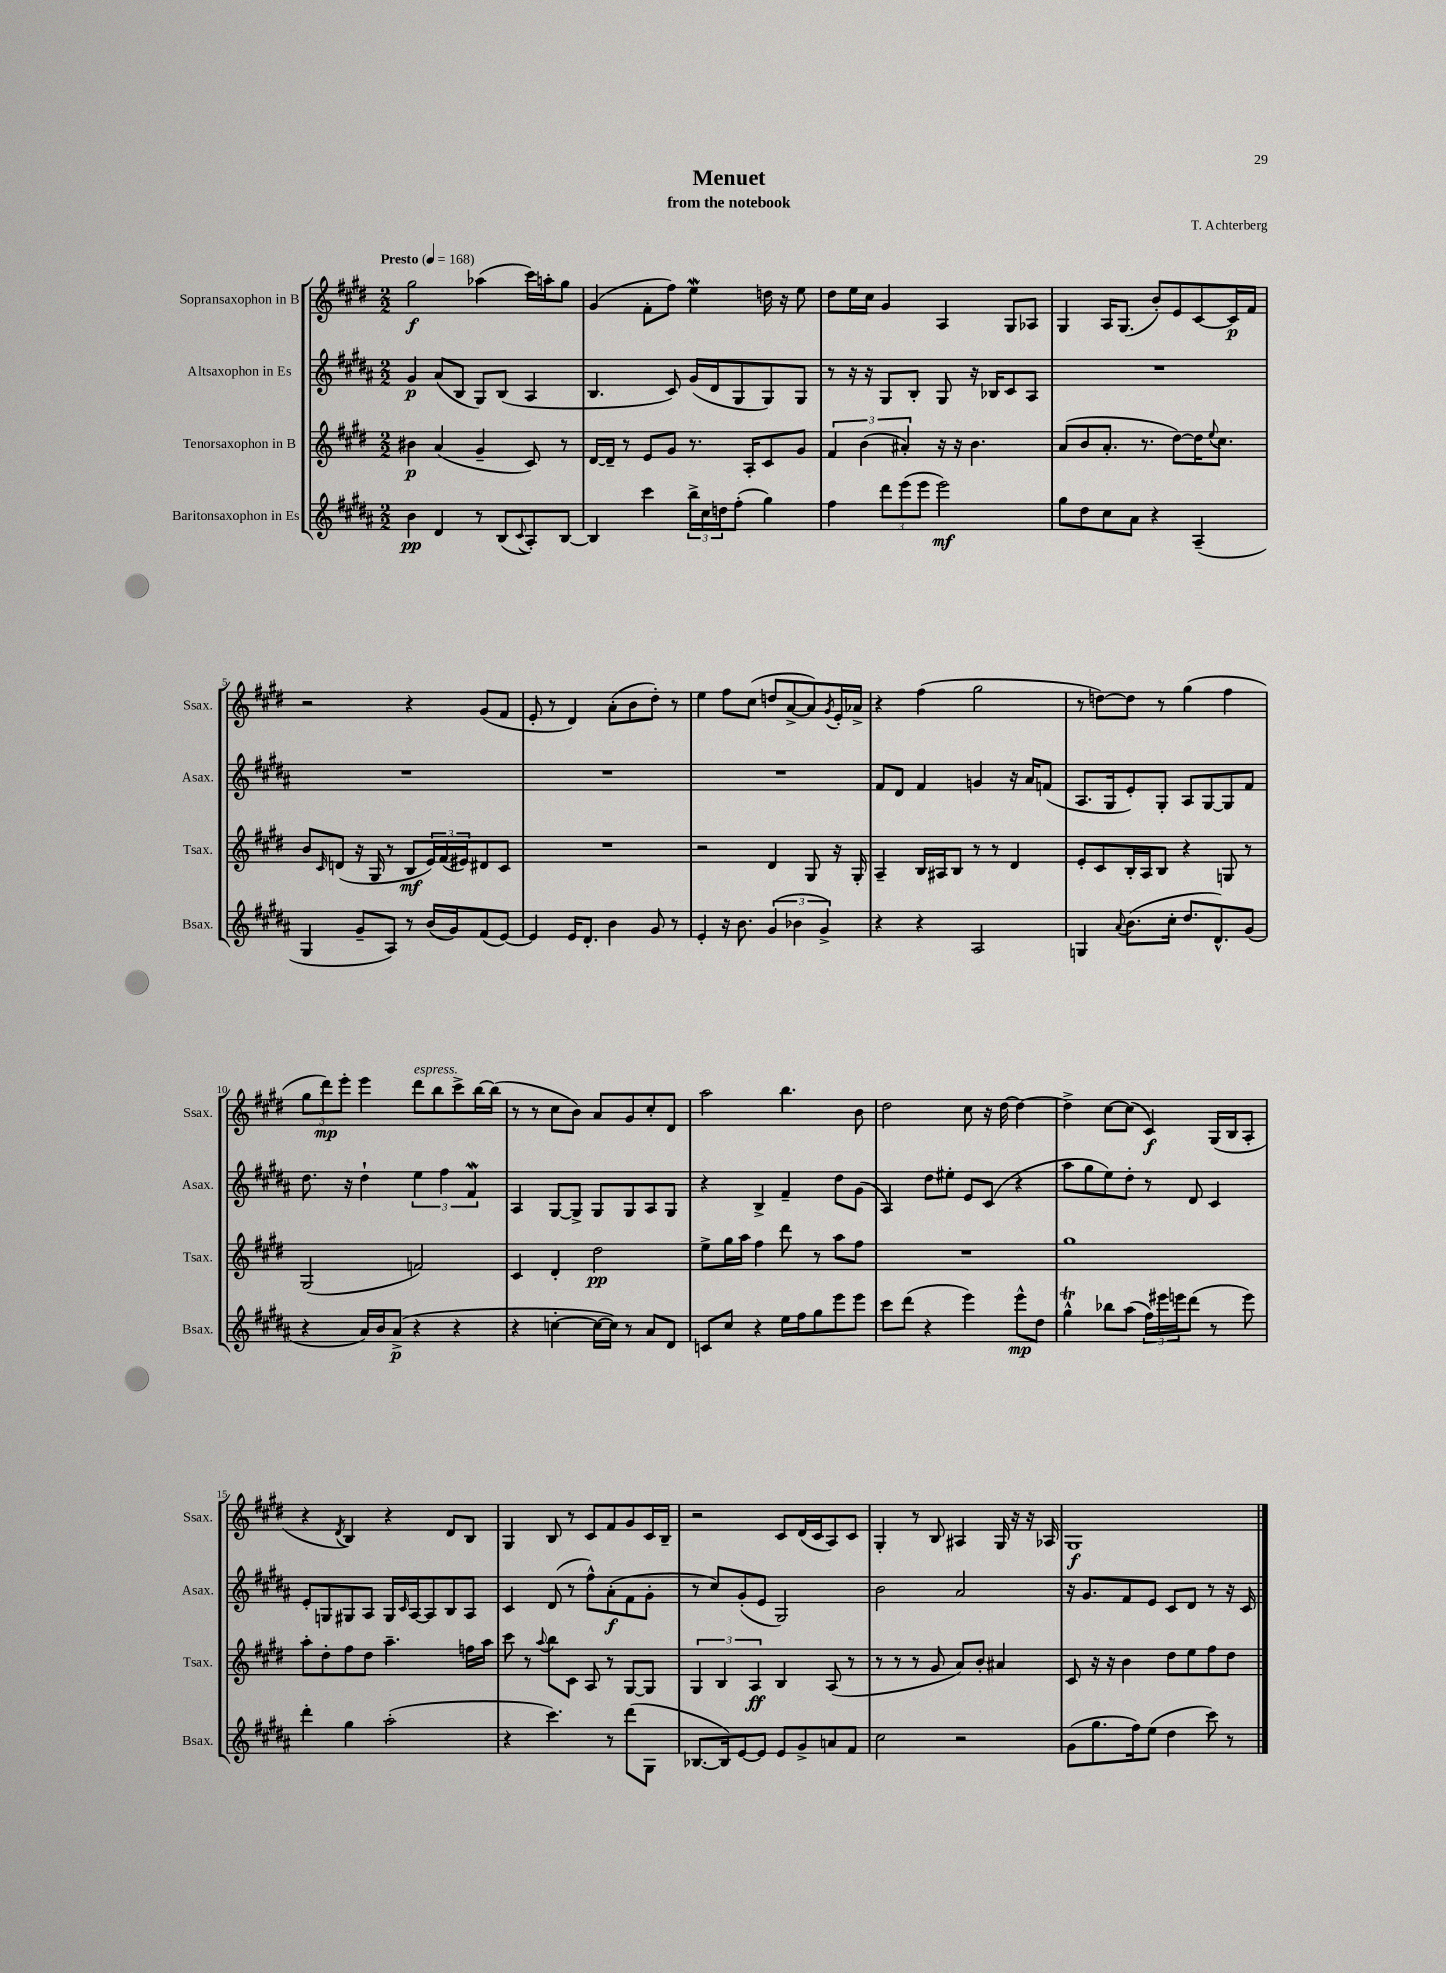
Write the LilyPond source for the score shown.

\header { title = "Menuet" composer = "T. Achterberg" subtitle = "from the notebook" }
<<
\new StaffGroup <<
\new Staff = "s0" \with { instrumentName = "Sopransaxophon in B" shortInstrumentName = "Ssax." } {
    \clef treble \key e \major \numericTimeSignature \time 2/2 \tempo "Presto" 4 = 168
    gis''2\f aes''4( cis'''16) a''16-. gis''8 |
    gis'4( fis'8-. fis''8) e''4\mordent d''16 r16 e''8 |
    dis''8 e''16 cis''16 gis'4 a4 gis8 aes8 |
    gis4 a16 gis8.( b'8-.) e'8 cis'8~ cis'16\p fis'16 |
    r2 r4 gis'8( fis'8 |
    e'8-. r8 dis'4) a'8-.( b'8 dis''8-.) r8 |
    e''4 fis''8 cis''8( d''8 a'8~-> a'8) \acciaccatura { gis'8 } e'16-. aes'16-> |
    r4 fis''4( gis''2 |
    r8 d''8~) d''8 r8 gis''4( fis''4 |
    \tuplet 3/2 { gis''8 dis'''8\mp) e'''8-. } e'''4 dis'''8^\markup { \italic "espress." } b''8 cis'''8-> b''16~ b''16( |
    r8 r8 cis''8 b'8) a'8 gis'8 cis''8-. dis'8 |
    a''2 b''4. b'8 |
    dis''2 cis''8 r16 dis''16~ dis''4~ |
    dis''4-> cis''8~ cis''8( cis'4\f) gis16( b16 a8-. |
    r4 \acciaccatura { dis'8 } b4) r4 dis'8 b8 |
    gis4 b8 r8 cis'8 fis'8 gis'8 cis'16 b16-- |
    r2 cis'8 dis'16( cis'16 a8) cis'8 |
    gis4-. r8 b8 ais4 gis16 r16 r16 aes16 |
    gis1\f \bar "|." |
}
\new Staff = "s1" \with { instrumentName = "Altsaxophon in Es" shortInstrumentName = "Asax." } {
    \clef treble \key b \major \numericTimeSignature \time 2/2
    gis'4\p ais'8( b8 gis8) b8( ais4 |
    b4. cis'8) gis'16( dis'16 gis8 gis8) gis8 |
    r8 r16 r16 gis8 b8-. gis8 r16 bes16 cis'8 ais8 |
    R1 |
    R1 |
    R1 |
    R1 |
    fis'8 dis'8 fis'4 g'4 r16 ais'16 f'8( |
    ais8. gis16 e'8-.) gis8-. ais8 gis8~ gis8 fis'8 |
    dis''8. r16 dis''4-! \tuplet 3/2 { e''4 fis''4 fis'4\mordent } |
    ais4 gis8~ gis8-> gis8 gis8 ais8 gis8 |
    r4 b4-> fis'4-- dis''8 gis'8( |
    ais4) dis''8 eis''8-. e'8 cis'8( r4 |
    ais''8 gis''8 e''8) dis''8-. r8 dis'8 cis'4 |
    e'8-. g8 gis8 ais8 gis16 \grace { cis'16 } ais16~ ais8 b8 ais8 |
    cis'4 dis'8( r8 fis''8-^) ais'8-.\f( fis'8 gis'8-. |
    r8 cis''8) gis'8-.( e'8 gis2) |
    b'2 ais'2 |
    r16 gis'8. fis'8 e'8 cis'8 dis'8 r8 r16 cis'16 \bar "|." |
}
\new Staff = "s2" \with { instrumentName = "Tenorsaxophon in B" shortInstrumentName = "Tsax." } {
    \clef treble \key e \major \numericTimeSignature \time 2/2
    bis'4\p a'4( gis'4-- cis'8) r8 |
    dis'16~ dis'16-- r8 e'8 gis'8 r8. a16-. cis'8 gis'8 |
    \tuplet 3/2 { fis'4 b'4( ais'4-.) } r16 r16 b'4. |
    a'8( b'8 a'8.-. r8. dis''8~) dis''16 \appoggiatura { e''8 } cis''8. |
    b'8 \grace { cis'16 } d'8( r16 gis16 r8 b8\mf \tuplet 3/2 { e'16) fis'16( eis'16) } dis'8 cis'8 |
    R1 |
    r2 dis'4 gis8 r16 gis16-. |
    a4-- b16 ais16 b8 r8 r8 dis'4 |
    e'8-. cis'8 b16-. a16 b8 r4 g8 r8 |
    gis2( f'2) |
    cis'4 dis'4-. dis''2\pp |
    e''8-> gis''16 a''16 fis''4 dis'''8 r8 a''8 fis''8 |
    R1 |
    gis''1 |
    a''8-. dis''8-. fis''8 dis''8 a''4.-- f''16 a''16 |
    cis'''8 r8 \appoggiatura { a''8 } b''8 cis'8 a8 r8 gis8~ gis8 |
    \tuplet 3/2 { gis4 b4 a4\ff } b4 a8( r8 |
    r8 r8 r8 gis'8 a'8) b'8-. ais'4 |
    cis'8 r16 r16 b'4 dis''8 e''8 fis''8 dis''8 \bar "|." |
}
\new Staff = "s3" \with { instrumentName = "Baritonsaxophon in Es" shortInstrumentName = "Bsax." } {
    \clef treble \key b \major \numericTimeSignature \time 2/2
    b'4\pp dis'4 r8 b8( \appoggiatura { cis'8 } ais8-.) b8~ |
    b4 cis'''4 \tuplet 3/2 { b''16-> cis''16 d''16 } fis''8-.( gis''4) |
    fis''4 \tuplet 3/2 { dis'''8 e'''8( e'''8 } e'''2\mf) |
    gis''8 dis''8 cis''8 ais'8 r4 ais4--( |
    gis4 gis'8-- ais8) r8 b'16( gis'16) fis'8( e'8~) |
    e'4 e'16 dis'8.-. b'4 gis'8 r8 |
    e'4-. r16 b'8. \tuplet 3/2 { gis'4( bes'4 gis'4->) } |
    r4 r4 ais2 |
    g4 \appoggiatura { ais'8 } b'8.( cis''16-. dis''8. dis'8.-^) gis'8( |
    r4 ais'16) b'16 ais'8->\p( r4 r4 |
    r4 c''4~-. c''16~ c''16) r8 ais'8 dis'8 |
    c'8 cis''8 r4 e''16 fis''16 gis''8 e'''8 e'''8 |
    cis'''8 dis'''8( r4 e'''4) e'''8-^\mp dis''8 |
    gis''4-^\trill bes''8 ais''8( \tuplet 3/2 { fis''16) eis'''16 e'''16 } dis'''8( r8 e'''8) |
    dis'''4-. gis''4 ais''2-.( |
    r4 cis'''4.) r8 dis'''8( gis8 |
    bes8.~ bes16) e'8~ e'8 e'8 gis'8-> a'8 fis'8 |
    cis''2 r2 |
    gis'8( gis''8. fis''16) e''8( dis''4 cis'''8) r8 \bar "|." |
}
>>
>>
